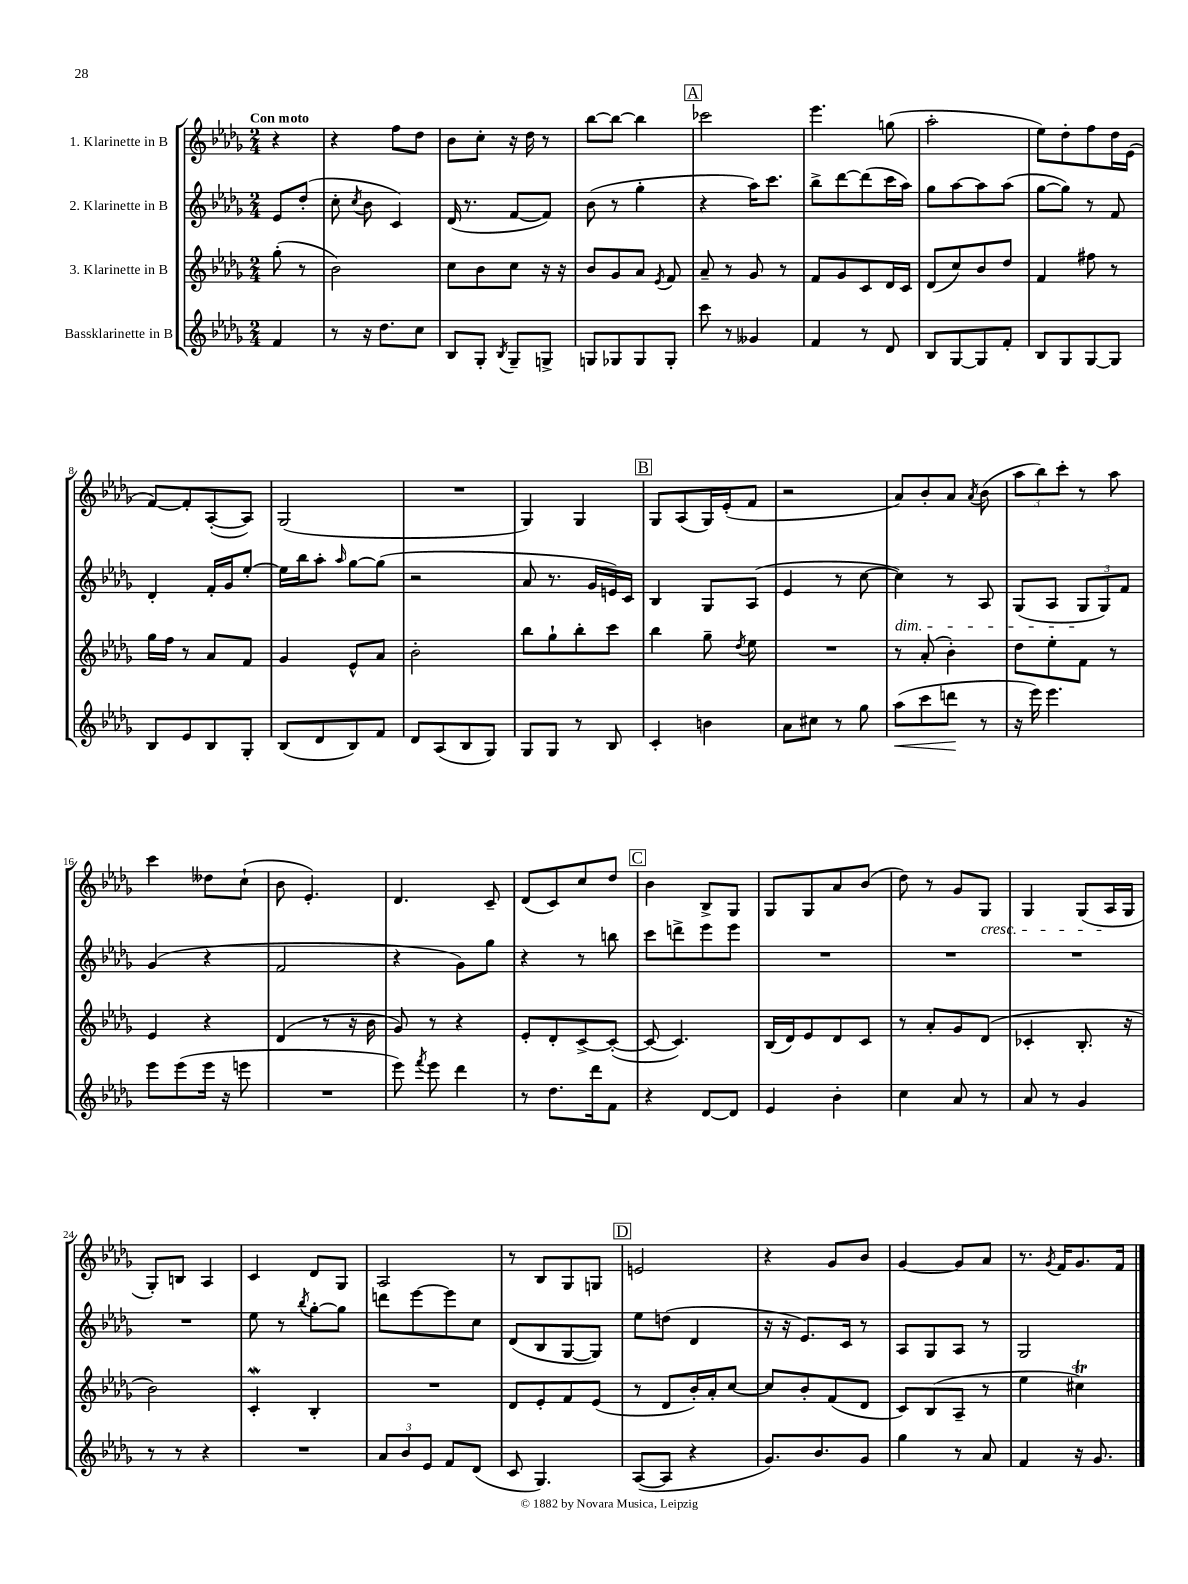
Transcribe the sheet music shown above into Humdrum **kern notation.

**kern	**kern	**kern	**kern
*staff4	*staff3	*staff2	*staff1
*clefG2	*clefG2	*clefG2	*clefG2
*k[b-e-a-d-g-]	*k[b-e-a-d-g-]	*k[b-e-a-d-g-]	*k[b-e-a-d-g-]
*M2/4	*M2/4	*M2/4	*M2/4
4f	(8gg-'	8e-	4r
.	8r	(8dd-'	.
=	=	=	=
8r	2b-)	8cc'	4r
.	.	8qcc	.
16r	.	8b-	.
8.dd-	.	.	.
.	.	4c)	8ff
8cc	.	.	8dd-
=	=	=	=
8B-	8cc	(16d-	8b-
.	.	8.r	.
8G-'	8b-	.	8cc'
8qB-	.	.	.
8G-~	8cc	[8f	16r
.	.	.	16dd-
8G^	16r	8f])	8r
.	16r	.	.
=	=	=	=
8G	8b-	(8b-	[8bb-
8G-	8g-	8r	8bb-_
8G-	8a-	4gg-'	4bb-]
.	8qe-	.	.
8G-'	8f	.	.
=	=	=	=
8ccc	8a-~	4r	2ccc-
8r	8r	.	.
4g--	8g-	16aa-)	.
.	.	8.ccc	.
.	8r	.	.
=	=	=	=
4f	8f	8bb-^	4.eee-
.	8g-	[8ddd-	.
8r	8c	(8ddd-]	.
8d-	16d-	16ccc	(8gg
.	16c	16aa-)	.
=	=	=	=
8B-	(8d-	8gg-	2aa-'
[8G-	8cc)	[8aa-	.
8G-]	8b-	8aa-]	.
8f'	8dd-	(8aa-	.
=	=	=	=
8B-	4f	[8gg-	8ee-)
8G-	.	8gg-])	8dd-'
[8G-	8ff#	8r	8ff
8G-]	8r	8f	16dd-
.	.	.	(16e-
=	=	=	=
8B-	16gg-	4d-'	[8f)
.	16ff	.	.
8e-	8r	.	8f']
8B-	8a-	16f'	([8A-'
.	.	16g-	.
8G-'	8f	[8ee-'	8A-])
=	=	=	=
(8B-	4g-	16ee-]	(2G-
.	.	16bb-	.
8d-	.	8aa-'	.
.	.	16qqaa-	.
8B-)	8e-^^	[8gg-	.
8f	8a-	(8gg-]	.
=	=	=	=
8d-	2b-'	2r	2r
(8A-	.	.	.
8B-	.	.	.
8G-)	.	.	.
=	=	=	=
8G-	8bb-	8a-	4G-)
8G-	8gg-`	8.r	.
8r	8bb-'	.	4G-
.	.	16g-	.
8B-	8ccc	16e)	.
.	.	16c	.
=	=	=	=
4c'	4bb-	4B-	8G-
.	.	.	(8A-
4b	8gg-~	8G-	16G-)
.	.	.	(16e-'
.	8qdd-	.	.
.	8ee-	(8A-	8f
=	=	=	=
8a-	2r	4e-	2r
8cc#	.	.	.
8r	.	8r	.
8gg-	.	[8cc	.
=	=	=	=
(8aa-	8r	4cc])	8a-)
8ccc	(8a-'	.	8b-'
8ddd	4b-')	8r	8a-
.	.	.	8qa-
8r	.	8A-	(8b-
=	=	=	=
16r	8dd-	(8G-	12aa-
16eee-)	.	.	.
.	.	.	12bb-)
4.eee-	8ee-'	8A-	.
.	.	.	12ccc'
.	8f	12G-	8r
.	.	12G-)	.
.	8r	.	8aa-
.	.	12f	.
=	=	=	=
8eee-	4e-	(4g-	4ccc
(8eee-	.	.	.
16eee-	4r	4r	8dd--
16r	.	.	.
8eee	.	.	(8cc`
=	=	=	=
2r	(4d-	2f	8b-
.	.	.	4.e-')
.	8r	.	.
.	16r	.	.
.	16b-	.	.
=	=	=	=
8eee-)	8g-)	4r	4.d-
8qfff	.	.	.
8eee-	8r	.	.
4ddd-	4r	8g-)	.
.	.	8gg-	8c~
=	=	=	=
8r	8e-'	4r	(8d-
8.dd-	8d-'	.	8c)
.	[8c^	8r	8cc
16ddd-	.	.	.
8f	(8c'_	8bb	8dd-
=	=	=	=
4r	8c_	8ccc	4b-
.	4.c])	8ddd^	.
[8d-	.	8eee-	8B-^
8d-]	.	8eee-	8G-
=	=	=	=
4e-	(16B-	2r	8G-
.	16d-)	.	.
.	8e-	.	8G-
4b-'	8d-	.	8a-
.	8c	.	(8b-
=	=	=	=
4cc	8r	2r	8dd-)
.	8a-'	.	8r
8a-	8g-	.	8g-
8r	(8d-	.	8G-
=	=	=	=
8a-	4c-'	2r	4G-
8r	.	.	.
4g-	8.B-'	.	(8G-
.	.	.	16A-
.	16r	.	16G-
=	=	=	=
8r	2b-)	2r	8G-')
8r	.	.	8B
4r	.	.	4A-
=	=	=	=
2r	4c'	8ee-	4c
.	.	8r	.
.	.	8qbb-	.
.	4B-'	[8gg-'	8d-
.	.	8gg-]	8G-
=	=	=	=
12a-	2r	8ddd	2A-
12b-	.	.	.
.	.	[8eee-	.
12e-	.	.	.
8f	.	8eee-]	.
(8d-	.	8cc	.
=	=	=	=
8c	8d-	(8d-	8r
4.G-)	8e-'	8B-	8B-
.	8f	[8G-	8G-
.	(8e-	8G-])	8G
=	=	=	=
([8A-	8r	8ee-	2e
8A-]	8d-	(8dd	.
4r	16b-')	4d-	.
.	16a-'	.	.
.	[8cc	.	.
=	=	=	=
8.g-)	8cc]	16r	4r
.	.	16r	.
.	8b-'	8.e-)	.
8.b-	.	.	.
.	(8f	.	8g-
.	.	16c	.
8g-	8d-	8r	8b-
=	=	=	=
4gg-	8c)	8A-	[4g-
.	(8B-	8G-	.
8r	8A-~	8A-	8g-]
8a-	8r	8r	8a-
=	=	=	=
4f	4ee-	2G-	8.r
.	.	.	8qg-
.	.	.	16f
16r	4cc#)	.	8.g-
8.g-	.	.	.
.	.	.	16f
==	==	==	==
*-	*-	*-	*-
